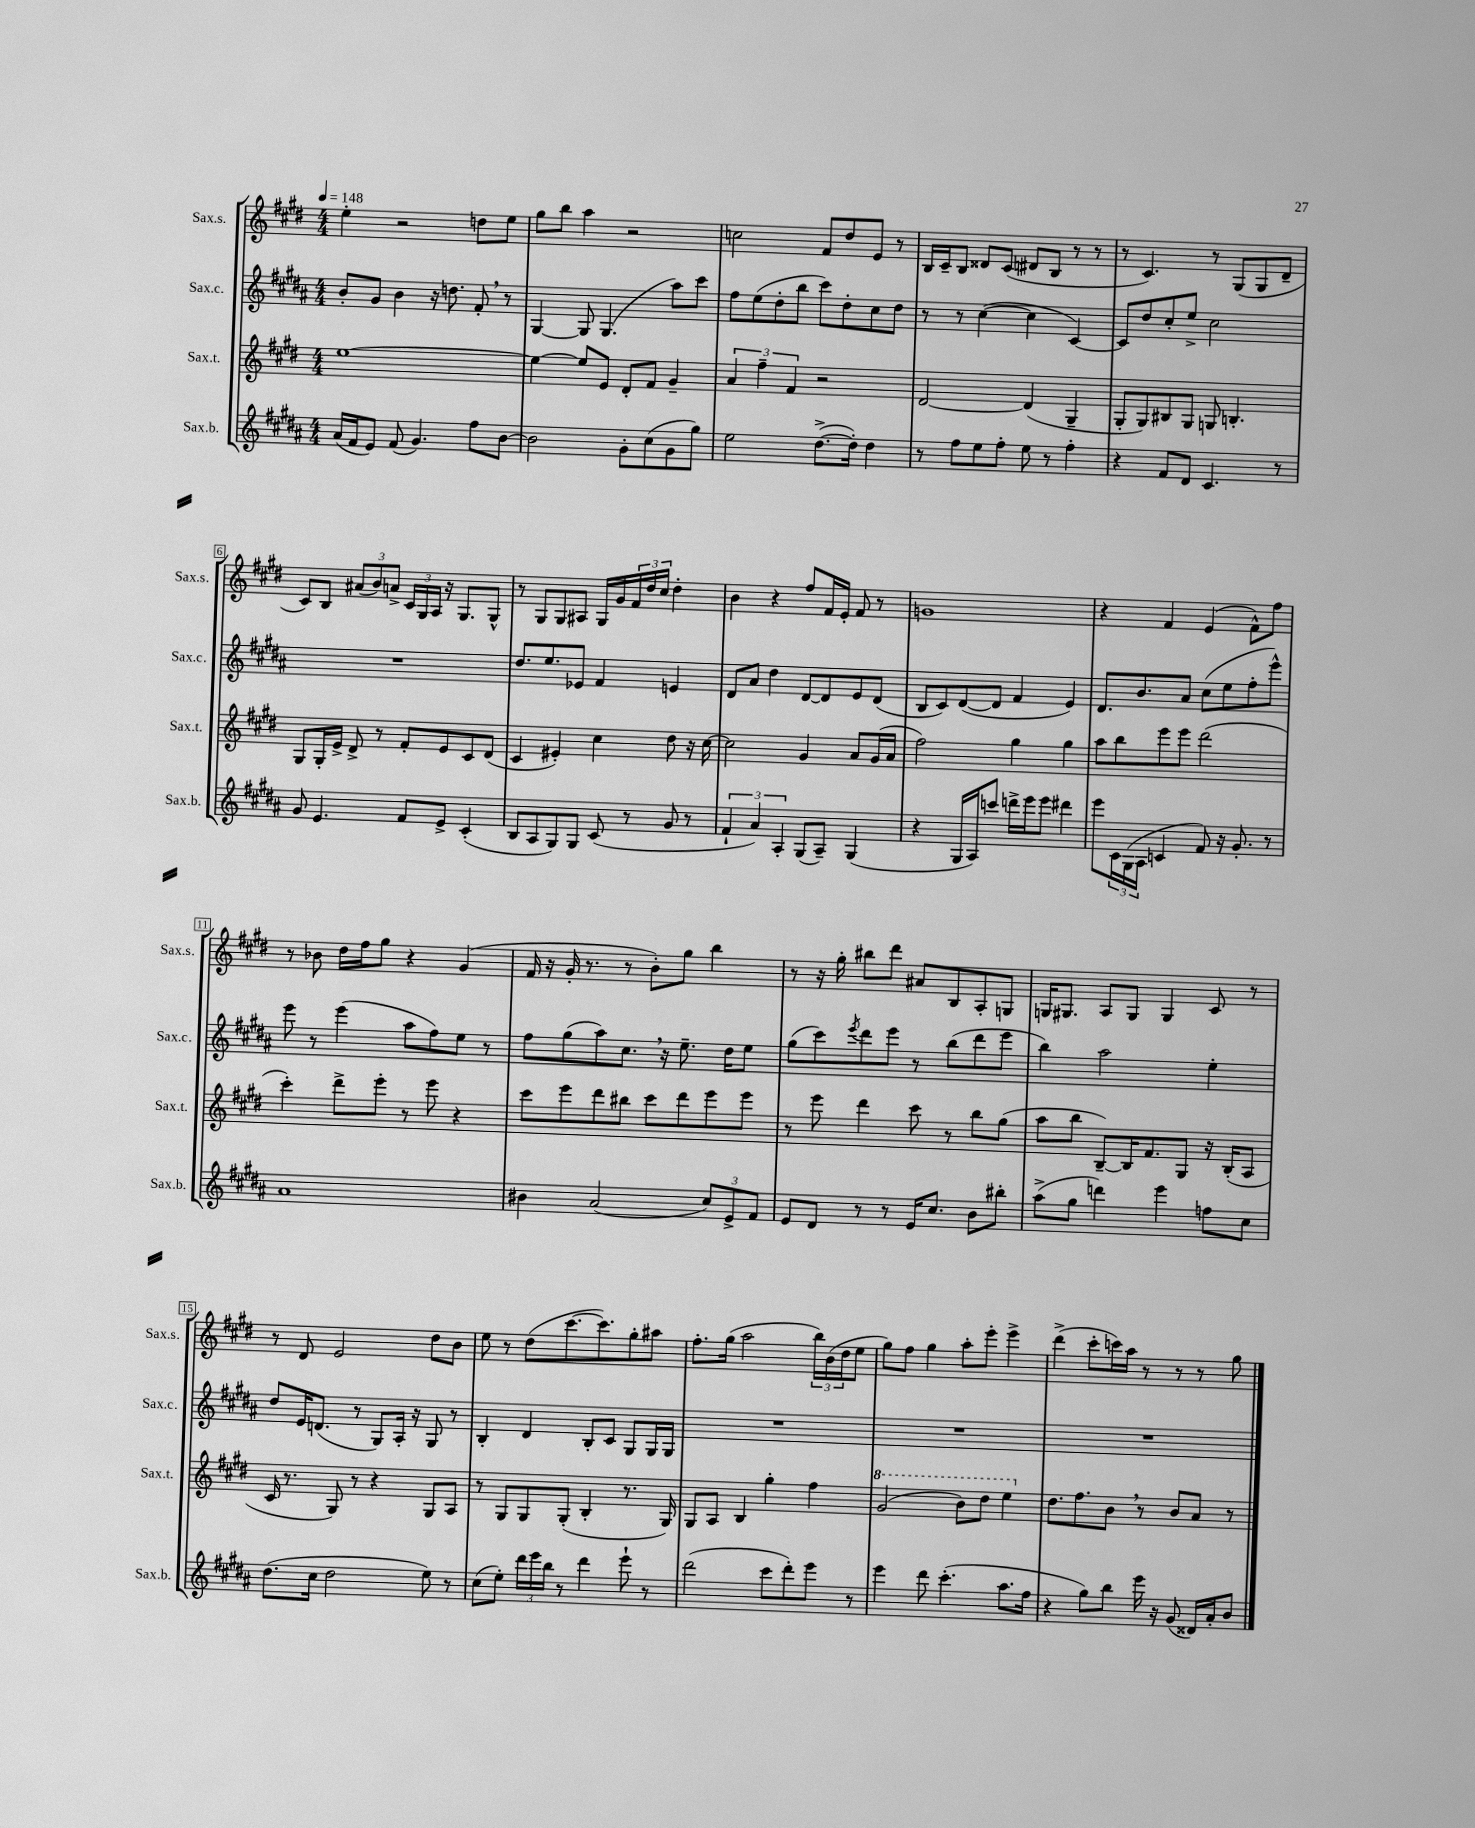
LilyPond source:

<<
\new StaffGroup <<
\new Staff = "s0" \with { instrumentName = "Sax.s." shortInstrumentName = "Sax.s." } {
    \clef treble \key e \major \numericTimeSignature \time 4/4 \tempo 4 = 148
    e''4-. r2 d''8 e''8 |
    gis''8 b''8 a''4 r2 |
    c''2 fis'8 dis''8 e'8 r8 |
    b16 cis'16-- b8 disis'8 cis'8( dis'8 b8 r8 r8 |
    r8 cis'4.) r8 gis8( gis8 dis'8-- |
    cis'8) b8 \tuplet 3/2 { ais'8( b'8) a'8-> } \tuplet 3/2 { cis'16 gis16 a16 } r16 gis8. gis8-^ |
    r8 gis8 gis8 ais8 gis16 gis'16 \tuplet 3/2 { fis'16 dis''16 cis''16 } dis''4-. |
    b'4 r4 fis''8 fis'16 e'16-. fis'8 r8 |
    g'1 |
    r4 fis'4 e'4( fis'8-^) fis''8 |
    r8 bes'8 dis''16 fis''16 gis''8 r4 gis'4( |
    fis'16 r16 gis'16-. r8. r8 b'8-.) gis''8 b''4 |
    r8 r16 gis''16-. bis''8 dis'''8 ais'8 b8 a8-. g8 |
    g16 gis8. a8 gis8 gis4 cis'8 r8 |
    r8 dis'8 e'2 dis''8 b'8 |
    e''8 r8 dis''8( cis'''8.~ cis'''8.) gis''8-. ais''8 |
    fis''8.-. gis''16( a''2 \tuplet 3/2 { b''16) b'16( dis''16 } e''8 |
    gis''8) fis''8 gis''4 a''8-. e'''8-. e'''4-> |
    dis'''4->( cis'''8-. c'''16) a''16 r8 r8 r8 gis''8 \bar "|." |
}
\new Staff = "s1" \with { instrumentName = "Sax.c." shortInstrumentName = "Sax.c." } {
    \clef treble \key b \major \numericTimeSignature \time 4/4
    b'8-. gis'8 b'4 r16 d''8. fis'8-. \breathe r8 |
    gis4~ gis8 gis4.( ais''8) cis'''8 |
    fis''8 e''8( dis''8-. b''8 cis'''8) dis''8-. cis''8 dis''8 |
    r8 r8 cis''4~( cis''4 cis'4~) |
    cis'8 dis''8 cis''8-. e''8-> cis''2 |
    R1 |
    dis''8. e''8. ees'8 fis'4 e'4 |
    dis'8 ais'8 dis''4 dis'8~ dis'8 e'8 dis'8( |
    b8 cis'8) dis'8~( dis'8 fis'4 e'4) |
    dis'8. b'8. ais'8 cis''8( e''8 fis''8-. e'''8-^) |
    e'''8 r8 e'''4( ais''8 fis''8) e''8 r8 |
    fis''8 gis''8( ais''8) cis''8. \breathe r16 e''8.-- dis''16 e''8 |
    gis''8( cis'''8) \acciaccatura { e'''8 } dis'''8 e'''8 r8 b''8( dis'''8 e'''8 |
    b''4) ais''2 e''4-. |
    dis''8 e'16 d'8.( r8 gis8) ais16-. r16 gis8 r8 |
    b4-. dis'4 b8-. cis'8 gis8 gis16 gis16 |
    R1 |
    R1 |
    R1 \bar "|." |
}
\new Staff = "s2" \with { instrumentName = "Sax.t." shortInstrumentName = "Sax.t." } {
    \clef treble \key e \major \numericTimeSignature \time 4/4
    e''1~ |
    e''4~ e''8 e'8 dis'8-. fis'8 gis'4-- |
    \tuplet 3/2 { a'4 fis''4-- fis'4 } r2 |
    dis'2~ dis'4( gis4-- |
    gis8-. gis8) bis8 gis8 g8 b4.-. |
    gis8 gis16-. e'16-> dis'8-> r8 fis'8-. e'8 cis'8 dis'8( |
    cis'4 eis'4-.) cis''4 dis''8 r16 cis''16~ |
    cis''2 gis'4 a'8 gis'16( a'16 |
    fis''2) gis''4 gis''4 |
    a''8 b''8 e'''8 e'''8 dis'''2( |
    cis'''4-.) dis'''8-> e'''8-. r8 e'''8 r4 |
    cis'''8 e'''8 dis'''8 bis''8 cis'''8 dis'''8 e'''8 e'''8 |
    r8 e'''8 dis'''4 cis'''8 r8 b''8 gis''8( |
    a''8 b''8 b8~--) b16 fis'8. gis8 r16 b16-.( a8 |
    cis'16 r8. gis8) r8 r4 gis8 a8 |
    r8 gis8 gis8 gis8-.( b4-. r8. gis16) |
    gis8 a8 b4 gis''4-. fis''4 |
    \ottava #1 gis''2( b''8) dis'''8 e'''4 \ottava #0 |
    dis''8. fis''8. b'8 \breathe r8 b'8 a'8 r8 \bar "|." |
}
\new Staff = "s3" \with { instrumentName = "Sax.b." shortInstrumentName = "Sax.b." } {
    \clef treble \key b \major \numericTimeSignature \time 4/4
    ais'16( fis'16 e'8) fis'8( gis'4.) fis''8 b'8~ |
    b'2 gis'8-. cis''8( gis'8 gis''8) |
    e''2 dis''8.~->( dis''16-.) dis''4 |
    r8 fis''8 e''8 fis''8-. e''8 r8 fis''4-. |
    r4 fis'8 dis'8 cis'4. r8 |
    gis'8 e'4. fis'8 e'8-> cis'4-.( |
    b8 ais8 gis8) gis8 cis'8( r8 gis'8 r8 |
    \tuplet 3/2 { fis'4-! ais'4) ais4-. } gis8( ais8--) gis4( |
    r4 gis16 ais16) c'''8 d'''16-> e'''16 e'''8 dis'''4 |
    e'''8 \tuplet 3/2 { cis'16 gis16( ais16 } c'4 fis'8) r16 gis'8.-. r8 |
    ais'1 |
    bis'4 ais'2( \tuplet 3/2 { cis''8) e'8-> fis'8 } |
    e'8 dis'8 r8 r8 e'16 cis''8. b'8 bis''8-. |
    ais''8->( gis''8 d'''4) e'''4 f''8 cis''8 |
    dis''8.( cis''16 dis''2 e''8) r8 |
    cis''8( e''8-.) \tuplet 3/2 { dis'''16 e'''16 b''16 } r8 dis'''4 e'''8-! r8 |
    dis'''2( cis'''8 dis'''8-.) e'''8 r8 |
    e'''4 dis'''8 cis'''4.-.( ais''8. fis''16 |
    r4 gis''8) b''8 e'''16 r16 gis'8( disis'16) ais'16-. b'8 \bar "|." |
}
>>
>>
\layout { \context { \Score \override BarNumber.stencil = #(make-stencil-boxer 0.1 0.3 ly:text-interface::print) } }
